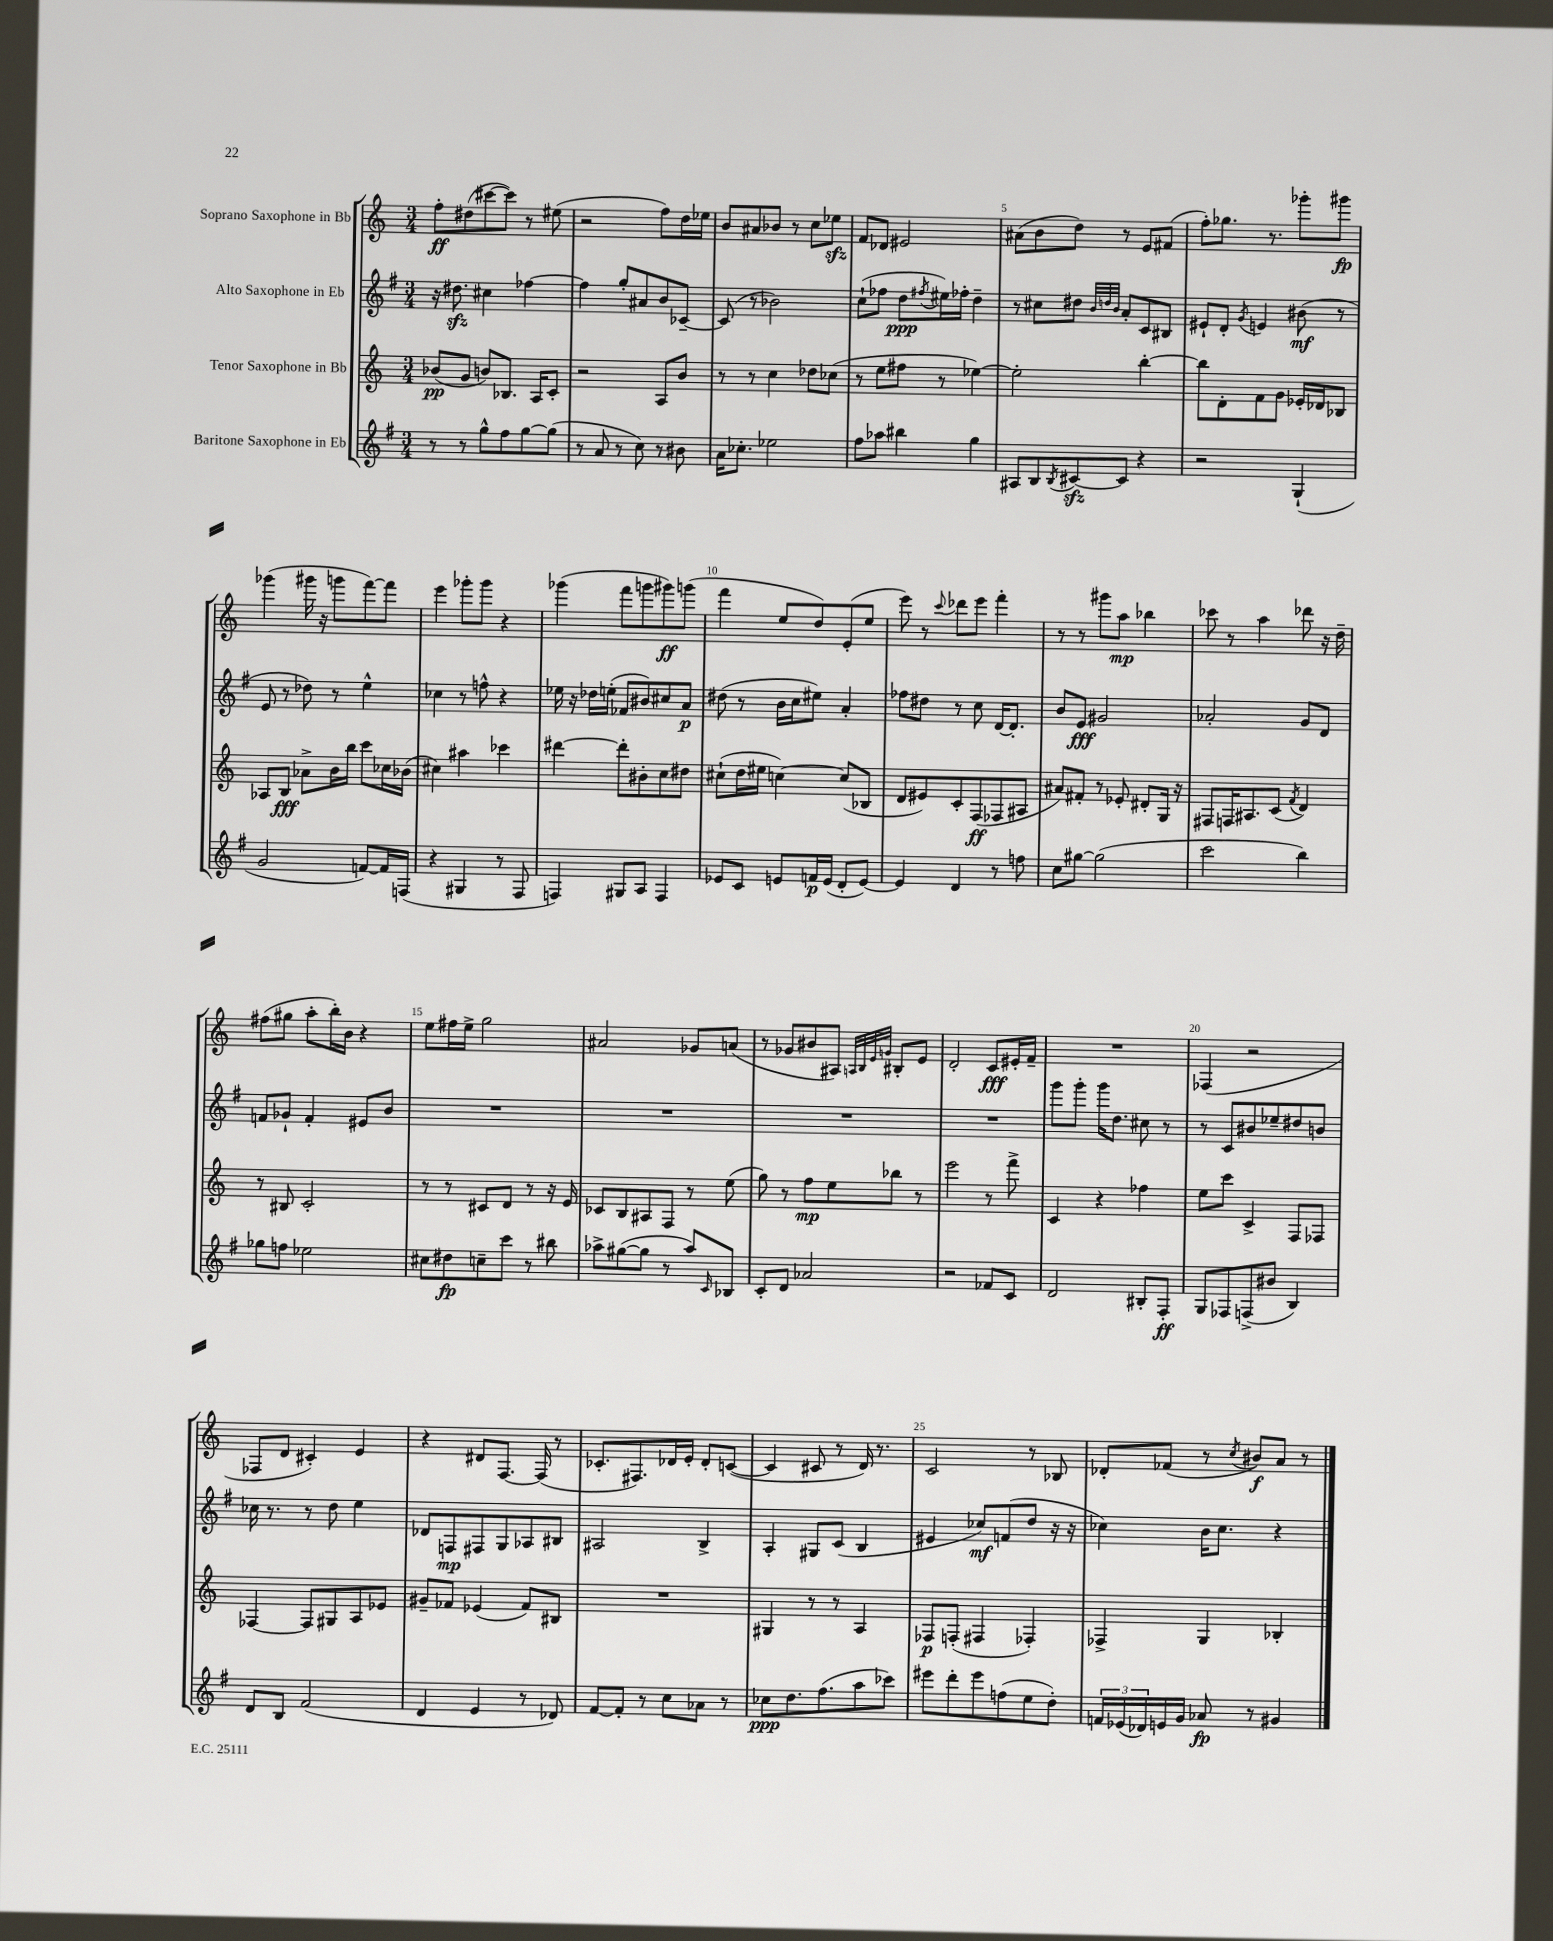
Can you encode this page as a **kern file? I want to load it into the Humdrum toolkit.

**kern	**dynam	**kern	**dynam	**kern	**dynam	**kern	**dynam
*part4	*part4	*part3	*part3	*part2	*part2	*part1	*part1
*staff4	*staff4	*staff3	*staff3	*staff2	*staff2	*staff1	*staff1
*I"Baritone Saxophone in Eb	*	*I"Tenor Saxophone in Bb	*	*I"Alto Saxophone in Eb	*	*I"Soprano Saxophone in Bb	*
*clefG2	*	*clefG2	*	*clefG2	*	*clefG2	*
*k[f#]	*	*k[]	*	*k[f#]	*	*k[]	*
*M3/4	*	*M3/4	*	*M3/4	*	*M3/4	*
=1	=1	=1	=1	=1	=1	=1	=1
8r	.	(8b-X/L	pp	16r	.	8ff'\L	ff
.	.	.	.	8.dd#Xzz\	.	.	.
8r	.	8g/J	.	.	.	(8dd#X\	.
8gg^^\L	.	8bn/L)	.	4cc#X\	.	[8ccc#X\	.
8ff#\	.	8.B-X/J	.	.	.	8ccc#\J])	.
[8gg\	.	.	.	[4ff-X\	.	8r	.
.	.	16A/KL	.	.	.	.	.
(8gg\J]	.	8c'/J	.	.	.	(8ee#X\	.
=2	=2	=2	=2	=2	=2	=2	=2
8r	.	2r	.	4ff-\]	.	2r	.
8a/	.	.	.	.	.	.	.
8r	.	.	.	8gg'/L	.	.	.
8cc\)	.	.	.	8a#X/	.	.	.
8r	.	8A/L	.	8b/	.	8ff\L)	.
8b#X\	.	8b/J	.	[8c-X~/J	.	16dd\L	.
.	.	.	.	.	.	16ee-X\JJ	.
=3	=3	=3	=3	=3	=3	=3	=3
16a\KL	.	8r	.	(8c-/]	.	8b/L	.
8.cc-X'\J	.	.	.	.	.	.	.
.	.	8r	.	8r	.	8a#X/	.
2ee-X\	.	4cc\	.	2b-X\)	.	8b-X/J	.
.	.	.	.	.	.	8r	.
.	.	8dd-X\L	.	.	.	8cc\L	.
.	.	(8cc-X\J	.	.	.	8ee-Xzz\J	.
=4	=4	=4	=4	=4	=4	=4	=4
8ff#\L	.	8r	.	(8cc`\L	.	8f/L	.
8aa-X\J	.	8ee\L	.	8ff-X\J	.	8d-X/J	.
4bb#X\	.	8ff#X\J	.	8dd\L	ppp	2e#X/	.
.	.	.	.	8qff#X/	.	.	.
.	.	8r	.	16ee#X\L)	.	.	.
.	.	.	.	16ff-X'\JJ	.	.	.
4gg\	.	[4ee-X\)	.	4dd~\	.	.	.
=5	=5	=5	=5	=5	=5	=5	=5
8A#X/L	.	2ee-'\]	.	8r	.	(8a#X\L	.
8B/	.	.	.	8cc#X\L	.	8b\	.
8qB/	.	.	.	.	.	.	.
[8c#Xzz/	.	.	.	8dd#X\J	.	8dd\J)	.
.	.	.	.	32qqb/LLL	.	.	.
.	.	.	.	32qqddn/	.	.	.
.	.	.	.	32qqb/JJJ	.	.	.
8c#/J]	.	.	.	8a'/L	.	8r	.
4r	.	[4bb'\	.	8c/	.	8e/L	.
.	.	.	.	8B#X/J	.	(8f#X/J	.
=6	=6	=6	=6	=6	=6	=6	=6
2r	.	8bb\L]	.	8e#X`/L	.	8ff'\L)	.
.	.	8d'\	.	8d'/J	.	8.gg-X\J	.
.	.	.	.	8qg/	.	.	.
.	.	8f\	.	4en/	.	.	.
.	.	.	.	.	.	8.r	.
.	.	8g\J	.	.	.	.	.
(4G`/	.	16e-X'/LL	.	(8b#X\	mf	8ggg-X'\L	.
.	.	16d-X/J	.	.	.	.	.
.	.	8B-X/J	.	8r	.	8ggg#X\J	fp
!!LO:LB:g=z
=7	=7	=7	=7	=7	=7	=7	=7
2g/	.	8A-X/L	.	8e/	.	(4ggg-X\	.
.	.	8B/J	fff	8r	.	.	.
.	.	8a-X^\L	.	8dd-X\)	.	16ggg#X\	.
.	.	.	.	.	.	16r	.
.	.	16b\L	.	8r	.	8gggn\L	.
.	.	16bb\JJ	.	.	.	.	.
[8fn/L)	.	8ccc\L	.	4ee^^\	.	[8fff\)	.
16f/L]	.	16cc-X\L	.	.	.	8fff\J]	.
(16Fn/JJ	.	(16b-X\JJ	.	.	.	.	.
=8	=8	=8	=8	=8	=8	=8	=8
4r	.	4cc#X\)	.	4cc-X\	.	4eee\	.
4G#X/	.	4aa#X\	.	8r	.	8ggg-X'\L	.
.	.	.	.	8ffn^^\	.	8ggg-\J	.
8r	.	4ccc-X\	.	4r	.	4r	.
8F#/	.	.	.	.	.	.	.
=9	=9	=9	=9	=9	=9	=9	=9
4Fn/)	.	[4ddd#X\	.	16ee-X\	.	(4ggg-X\	.
.	.	.	.	16r	.	.	.
.	.	.	.	16dd-X\LL	.	.	.
.	.	.	.	(16een'\JJ	.	.	.
8G#X/L	.	8ddd#'\L]	.	8f-X/L	.	8fff\L	.
8A/J	.	8b#X'\	.	8b#X/)	.	8gggn\	.
4F/	.	8cc\	.	8cc#X/	.	8ggg#X\)	ff
.	.	8dd#X\J	.	8a/J	p	(8gggn\J	.
=10	=10	=10	=10	=10	=10	=10	=10
8e-X/L	.	(8cc#X`\L	.	(8dd#X\	.	4fff\	.
8c/J	.	16dd\L	.	8r	.	.	.
.	.	16ee#X\JJ	.	.	.	.	.
8en/L	.	[4ccn\)	.	16b\LL	.	8ee/L	.
.	.	.	.	16cc\J	.	.	.
16fn/L	p	.	.	8ee#X\J)	.	8dd/)	.
(16e/JJ	.	.	.	.	.	.	.
8d'/L	.	(8cc/L]	.	4a'/	.	(8e'/	.
[8e/J)	.	8B-X/J	.	.	.	8ee/J	.
=11	=11	=11	=11	=11	=11	=11	=11
4e/]	.	8d/L	.	8ff-X\L	.	8eee\)	.
.	.	8e#X/)	.	8dd#X\J	.	8r	.
.	.	.	.	.	.	8qqccc/	.
4d/	.	8c'/	.	8r	.	8ddd-X\L	.
.	.	(8F/	ff	8cc\	.	8eee\J	.
8r	.	8F-X/	.	[16d/KL	.	4fff'\	.
.	.	.	.	8.d'/J]	.	.	.
8ffn\	.	8A#X/J	.	.	.	.	.
=12	=12	=12	=12	=12	=12	=12	=12
8cc\L	.	8a#X/L)	.	8b/L	.	8r	.
[8gg#X\J	.	8f#X'/J	.	8e/J	fff	8r	.
(2gg#\]	.	8r	.	2g#X/	.	8ggg#X\L	.
.	.	8e-X'/	.	.	.	8aa\J	mp
.	.	8d#X'/L	.	.	.	4bb-X\	.
.	.	16G/Jk	.	.	.	.	.
.	.	16r	.	.	.	.	.
=13	=13	=13	=13	=13	=13	=13	=13
2ccc\	.	8F#X/L	.	2a-X'/	.	8ccc-X\	.
.	.	16Fn/K	.	.	.	8r	.
.	.	8.A#X/	.	.	.	.	.
.	.	.	.	.	.	4aa\	.
.	.	(8c/J	.	.	.	.	.
.	.	8qf/	.	.	.	.	.
4bb\)	.	4d/)	.	8g/L	.	8ddd-X\	.
.	.	.	.	8d/J	.	16r	.
.	.	.	.	.	.	16dd~\	.
!!LO:LB:g=z
=14	=14	=14	=14	=14	=14	=14	=14
8gg-X\L	.	8r	.	8fn/L	.	(8ff#X\L	.
8ffn\J	.	8B#X/	.	8g-X`/J	.	8gg#X\J	.
2ee-X\	.	2c'/	.	4f'/	.	8aa'\L	.
.	.	.	.	.	.	16bb'\L)	.
.	.	.	.	.	.	16b\JJ	.
.	.	.	.	8e#X/L	.	4r	.
.	.	.	.	8b/J	.	.	.
=15	=15	=15	=15	=15	=15	=15	=15
8cc#X\L	.	8r	.	2.r	.	8ee\L	.
8dd#X\	fp	8r	.	.	.	16ff#X\L	.
.	.	.	.	.	.	16ee^\JJ	.
8ccn~\	.	8c#X/L	.	.	.	2gg\	.
8ccc\J	.	8d/J	.	.	.	.	.
8r	.	8r	.	.	.	.	.
8bb#X\	.	16r	.	.	.	.	.
.	.	16e/	.	.	.	.	.
=16	=16	=16	=16	=16	=16	=16	=16
8aa-X^\L	.	8c-X/L	.	2.r	.	2a#X/	.
([8gg#X\	.	8B/	.	.	.	.	.
8gg#\J]	.	8A#X/	.	.	.	.	.
8r	.	8F/J	.	.	.	.	.
8aa-/L)	.	8r	.	.	.	8g-X/L	.
16qqc/	.	.	.	.	.	.	.
8B-X/J	.	(8ee\	.	.	.	(8an/J	.
=17	=17	=17	=17	=17	=17	=17	=17
8c'/L	.	8gg\)	.	2.r	.	8r	.
8d/J	.	8r	.	.	.	8g-X/L	.
2a-X/	.	8ff\L	mp	.	.	8b#X/	.
.	.	8ee\	.	.	.	8A#X/J)	.
.	.	.	.	.	.	32qqAn/LLL	.
.	.	.	.	.	.	32qqB/	.
.	.	.	.	.	.	32qqe/	.
.	.	.	.	.	.	32qqgn/JJJ	.
.	.	8bb-X\J	.	.	.	8B#X'/L	.
.	.	8r	.	.	.	8e/J	.
=18	=18	=18	=18	=18	=18	=18	=18
2r	.	2eee\	.	2.r	.	2d'/	.
8f-X/L	.	8r	.	.	.	8c/L	fff
8c/J	.	8fff^\	.	.	.	16e#X'/L	.
.	.	.	.	.	.	16f~/JJ	.
=19	=19	=19	=19	=19	=19	=19	=19
2d/	.	4c/	.	8ggg\L	.	2.r	.
.	.	.	.	8ggg'\J	.	.	.
.	.	4r	.	16ggg\KL	.	.	.
.	.	.	.	8.dd\J	.	.	.
8B#X'/L	.	4ff-X\	.	8cc#X\	.	.	.
8F#'/J	ff	.	.	8r	.	.	.
=20	=20	=20	=20	=20	=20	=20	=20
8G/L	.	8ee\L	.	8r	.	(4F-X/	.
8F-X/	.	8ccc\J	.	8c/L	.	.	.
(8Fn^/	.	4c^/	.	8b#X/	.	2r	.
8b#X/J	.	.	.	8ee-X~/	.	.	.
4B/)	.	8F/L	.	8dd#X/	.	.	.
.	.	8F-X/J	.	8bn/J	.	.	.
!!LO:LB:g=z
=21	=21	=21	=21	=21	=21	=21	=21
8d/L	.	[4F-X/	.	16cc-X\	.	8F-X/L	.
.	.	.	.	8.r	.	.	.
8B/J	.	.	.	.	.	8d/J	.
(2f#/	.	8F-/L]	.	8r	.	4c#X'/)	.
.	.	8G#X/	.	8dd\	.	.	.
.	.	8A/	.	4ee\	.	4e/	.
.	.	8e-X/J	.	.	.	.	.
=22	=22	=22	=22	=22	=22	=22	=22
4d/	.	8g#X~/L	.	8d-X/L	.	4r	.
.	.	8f-X/J	.	8Fn/	mp	.	.
4e/	.	(4e-X/	.	8F#X/	.	8d#X/L	.
.	.	.	.	8G/	.	[8.F/J	.
8r	.	8f-/L)	.	8A-X/	.	.	.
.	.	.	.	.	.	(16F/]	.
8d-X/)	.	8B#X/J	.	8B#X/J	.	8r	.
=23	=23	=23	=23	=23	=23	=23	=23
[8f#/L	.	2.r	.	2A#X/	.	8.c-X'/L	.
8f#'/J]	.	.	.	.	.	.	.
.	.	.	.	.	.	8.F#X/)	.
8r	.	.	.	.	.	.	.
8cc\L	.	.	.	.	.	16d-X/L	.
.	.	.	.	.	.	16e'/JJ	.
8a-X\J	.	.	.	4B^/	.	8d-'/L	.
8r	.	.	.	.	.	([8cn/J	.
=24	=24	=24	=24	=24	=24	=24	=24
8cc-X\L	ppp	4G#X/	.	4A'/	.	4c/]	.
8.dd\	.	.	.	.	.	.	.
.	.	8r	.	8G#X/L	.	8c#X/	.
(8.ff#\	.	.	.	.	.	.	.
.	.	8r	.	(8c/J	.	8r	.
8aa\	.	4A/	.	4B/	.	16d/)	.
.	.	.	.	.	.	8.r	.
8ccc-X\J)	.	.	.	.	.	.	.
=25	=25	=25	=25	=25	=25	=25	=25
8eee#X\L	.	8F-X/L	p	4e#X/	.	2c/	.
8ddd'\	.	(8Fn'/J	.	.	.	.	.
8eee#\	.	4F#X/	.	8cc-X/L)	mf	.	.
(8ffn\	.	.	.	(8fn/	.	.	.
8ee\	.	4F-X'/)	.	8dd/J	.	8r	.
8dd'\J)	.	.	.	16r	.	8B-X/	.
.	.	.	.	16r	.	.	.
=26	=26	=26	=26	=26	=26	=26	=26
24fn/LL	.	4F-X^/	.	4cc-X\)	.	8d-X'/L	.
(24e-X/	.	.	.	.	.	.	.
24d-X/)	.	.	.	.	.	.	.
16en/	.	.	.	.	.	(8f-X/J	.
16g/JJ	.	.	.	.	.	.	.
8a-X/	fp	4G/	.	16b\KL	.	8r	.
.	.	.	.	8.cc-\J	.	.	.
.	.	.	.	.	.	8qcc/	.
8r	.	.	.	.	.	8b#X/L)	f
4g#X/	.	4B-X'/	.	4r	.	8a/J	.
.	.	.	.	.	.	8r	.
==	==	==	==	==	==	==	==
*-	*-	*-	*-	*-	*-	*-	*-
